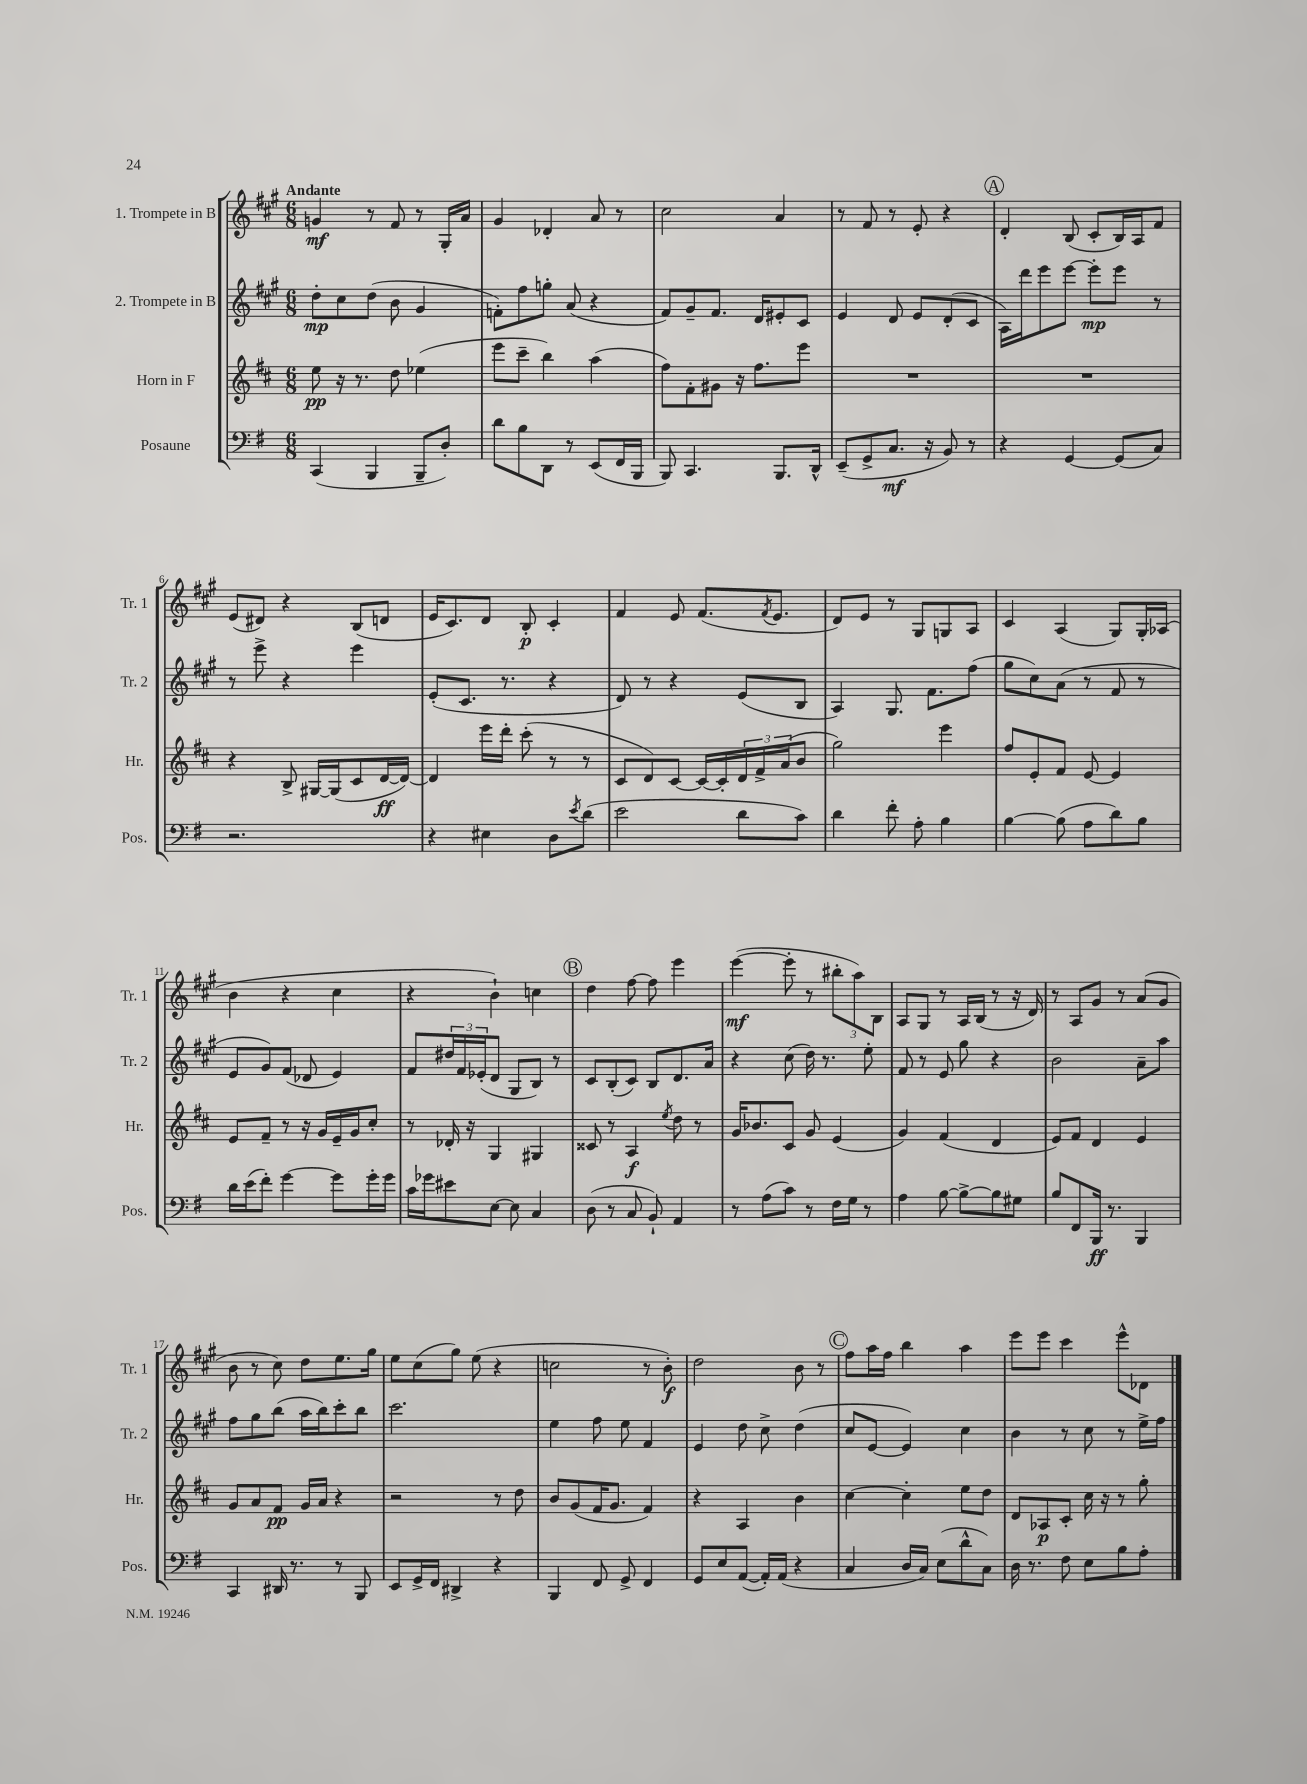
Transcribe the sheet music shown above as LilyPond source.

<<
\new StaffGroup <<
\new Staff = "s0" \with { instrumentName = "1. Trompete in B" shortInstrumentName = "Tr. 1" } {
    \clef treble \key a \major \numericTimeSignature \time 6/8 \tempo "Andante"
    g'4\mf r8 fis'8 r8 gis16-. a'16 |
    gis'4 des'4-. a'8 r8 |
    cis''2 a'4 |
    r8 fis'8 r8 e'8-. r4 |
    \mark \markup { \circle "A" } d'4-. b8( cis'8-. b16) a16 fis'8 |
    e'8( dis'8) r4 b8( d'8 |
    e'16 cis'8.) d'8 b8-.\p cis'4-. |
    fis'4 e'8 fis'8.( \acciaccatura { fis'8 } e'8. |
    d'8) e'8 r8 gis8 g8 a8 |
    cis'4 a4( gis8) gis16-. aes16( |
    b'4 r4 cis''4 |
    r4 b'4-!) c''4 |
    \mark \markup { \circle "B" } d''4 fis''8~ fis''8 e'''4 |
    e'''4~\mf( e'''8-. r8 \tuplet 3/2 { bis''8-. a''8) b8 } |
    a8 gis8 r8 a16 b16( r8 r16 d'16) |
    r8 a8 gis'8 r8 a'8( gis'8 |
    b'8 r8 cis''8) d''8 e''8. gis''16 |
    e''8 cis''8( gis''8) e''8( r4 |
    c''2 r8 b'8-.\f) |
    d''2 b'8 r8 |
    \mark \markup { \circle "C" } fis''8 a''16 fis''16 b''4 a''4 |
    e'''8 e'''8 cis'''4 e'''8-^ des'8 \bar "|." |
}
\new Staff = "s1" \with { instrumentName = "2. Trompete in B" shortInstrumentName = "Tr. 2" } {
    \clef treble \key a \major \numericTimeSignature \time 6/8
    d''8-.\mp cis''8 d''8( b'8 gis'4 |
    f'8-.) fis''8 g''8-. a'8( r4 |
    fis'8) gis'8-- fis'8. d'16 eis'8-. cis'8 |
    e'4 d'8 e'8 d'8-.( cis'8 |
    \mark \markup { \circle "A" } a16) d'''16 e'''8 e'''8~ e'''8-.\mp e'''8 r8 |
    r8 e'''8-> r4 e'''4 |
    e'8-.( cis'8. r8. r4 |
    d'8) r8 r4 e'8( b8 |
    a4) gis8. fis'8. fis''8( |
    gis''8 cis''8) a'8( r8 fis'8 r8 |
    e'8 gis'8) fis'8( des'8 e'4) |
    fis'8 \tuplet 3/2 { dis''16 fis'16 ees'16-.( } d'8 gis8 b8) r8 |
    \mark \markup { \circle "B" } cis'8 b8-.( cis'8) b8 d'8. a'16 |
    r4 cis''8( d''16) r8. e''8-. |
    fis'8 r8 e'8 gis''8 r4 |
    b'2 a'8-- a''8 |
    fis''8 gis''8 b''8( a''16 b''16) cis'''8-. b''8 |
    cis'''2. |
    e''4 fis''8 e''8 fis'4 |
    e'4 d''8 cis''8-> d''4( |
    \mark \markup { \circle "C" } cis''8 e'8~ e'4) cis''4 |
    b'4 r8 cis''8 r8 e''16-> fis''16 \bar "|." |
}
\new Staff = "s2" \with { instrumentName = "Horn in F" shortInstrumentName = "Hr." } {
    \clef treble \key d \major \numericTimeSignature \time 6/8
    e''8\pp r16 r8. d''8 ees''4( |
    e'''8 cis'''8-- b''4) a''4( |
    fis''8) fis'8-. gis'8 r16 fis''8. e'''8 |
    R2. |
    \mark \markup { \circle "A" } R2. |
    r4 b8-> gis16~ gis16( cis'8 d'16~\ff d'16~) |
    d'4 e'''16 d'''16-. cis'''8-.( r8 r8 |
    cis'8 d'8) cis'8~ cis'16~ cis'16-. \tuplet 3/2 { d'16 fis'16-> a'16( } b'8 |
    g''2) e'''4 |
    fis''8 e'8-. fis'8 e'8~ e'4 |
    e'8 fis'8-- r8 r16 g'16 e'16-- g'16 cis''8-. |
    r8 des'16-. r16 g4 gis4 |
    \mark \markup { \circle "B" } cisis'8 r8 a4\f \acciaccatura { e''8 } d''8 r8 |
    g'16 bes'8. cis'8 g'8 e'4( |
    g'4) fis'4( d'4 |
    e'8) fis'8 d'4 e'4 |
    g'8 a'8 fis'8\pp g'16 a'16 r4 |
    r2 r8 d''8 |
    b'8 g'8( fis'16 g'8. fis'4) |
    r4 a4 b'4 |
    \mark \markup { \circle "C" } cis''4~ cis''4-. e''8 d''8 |
    d'8 aes8\p cis'8-. cis''16 r16 r8 g''8-. \bar "|." |
}
\new Staff = "s3" \with { instrumentName = "Posaune" shortInstrumentName = "Pos." } {
    \clef bass \key g \major \numericTimeSignature \time 6/8
    c,4( b,,4 b,,8-- d8-.) |
    d'8 b8 d,8 r8 e,8( fis,16 b,,16 |
    b,,8) c,4. b,,8. d,16-^ |
    e,8--( g,8-> c8.\mf r16 b,8) r8 |
    \mark \markup { \circle "A" } r4 g,4~ g,8( c8) |
    r2. |
    r4 eis4 d8 \acciaccatura { e'8 } d'8( |
    e'2 d'8 c'8) |
    d'4 fis'8-. a8-. b4 |
    b4~ b8( a8 d'8) b8 |
    d'16 e'16( fis'8-.) g'4~ g'8 g'16-. g'16 |
    c'16 ges'16 eis'8 e8~ e8 c4 |
    \mark \markup { \circle "B" } d8( r8 c8 b,8-!) a,4 |
    r8 a8( c'8) r8 fis16 g16 r8 |
    a4 b8~ b8~-> b8 gis8 |
    b8 fis,8 b,,16\ff r8. b,,4 |
    c,4 dis,16 r8. r8 b,,8 |
    e,8 g,16-> fis,16 dis,4-> r4 |
    b,,4 fis,8 g,8-> fis,4 |
    g,8 e8 a,8~( a,16-.) a,16( r4 |
    \mark \markup { \circle "C" } c4 d16 c16) e8( d'8-^ c8) |
    d16 r8. fis8 e8 b8 a8-. \bar "|." |
}
>>
>>
